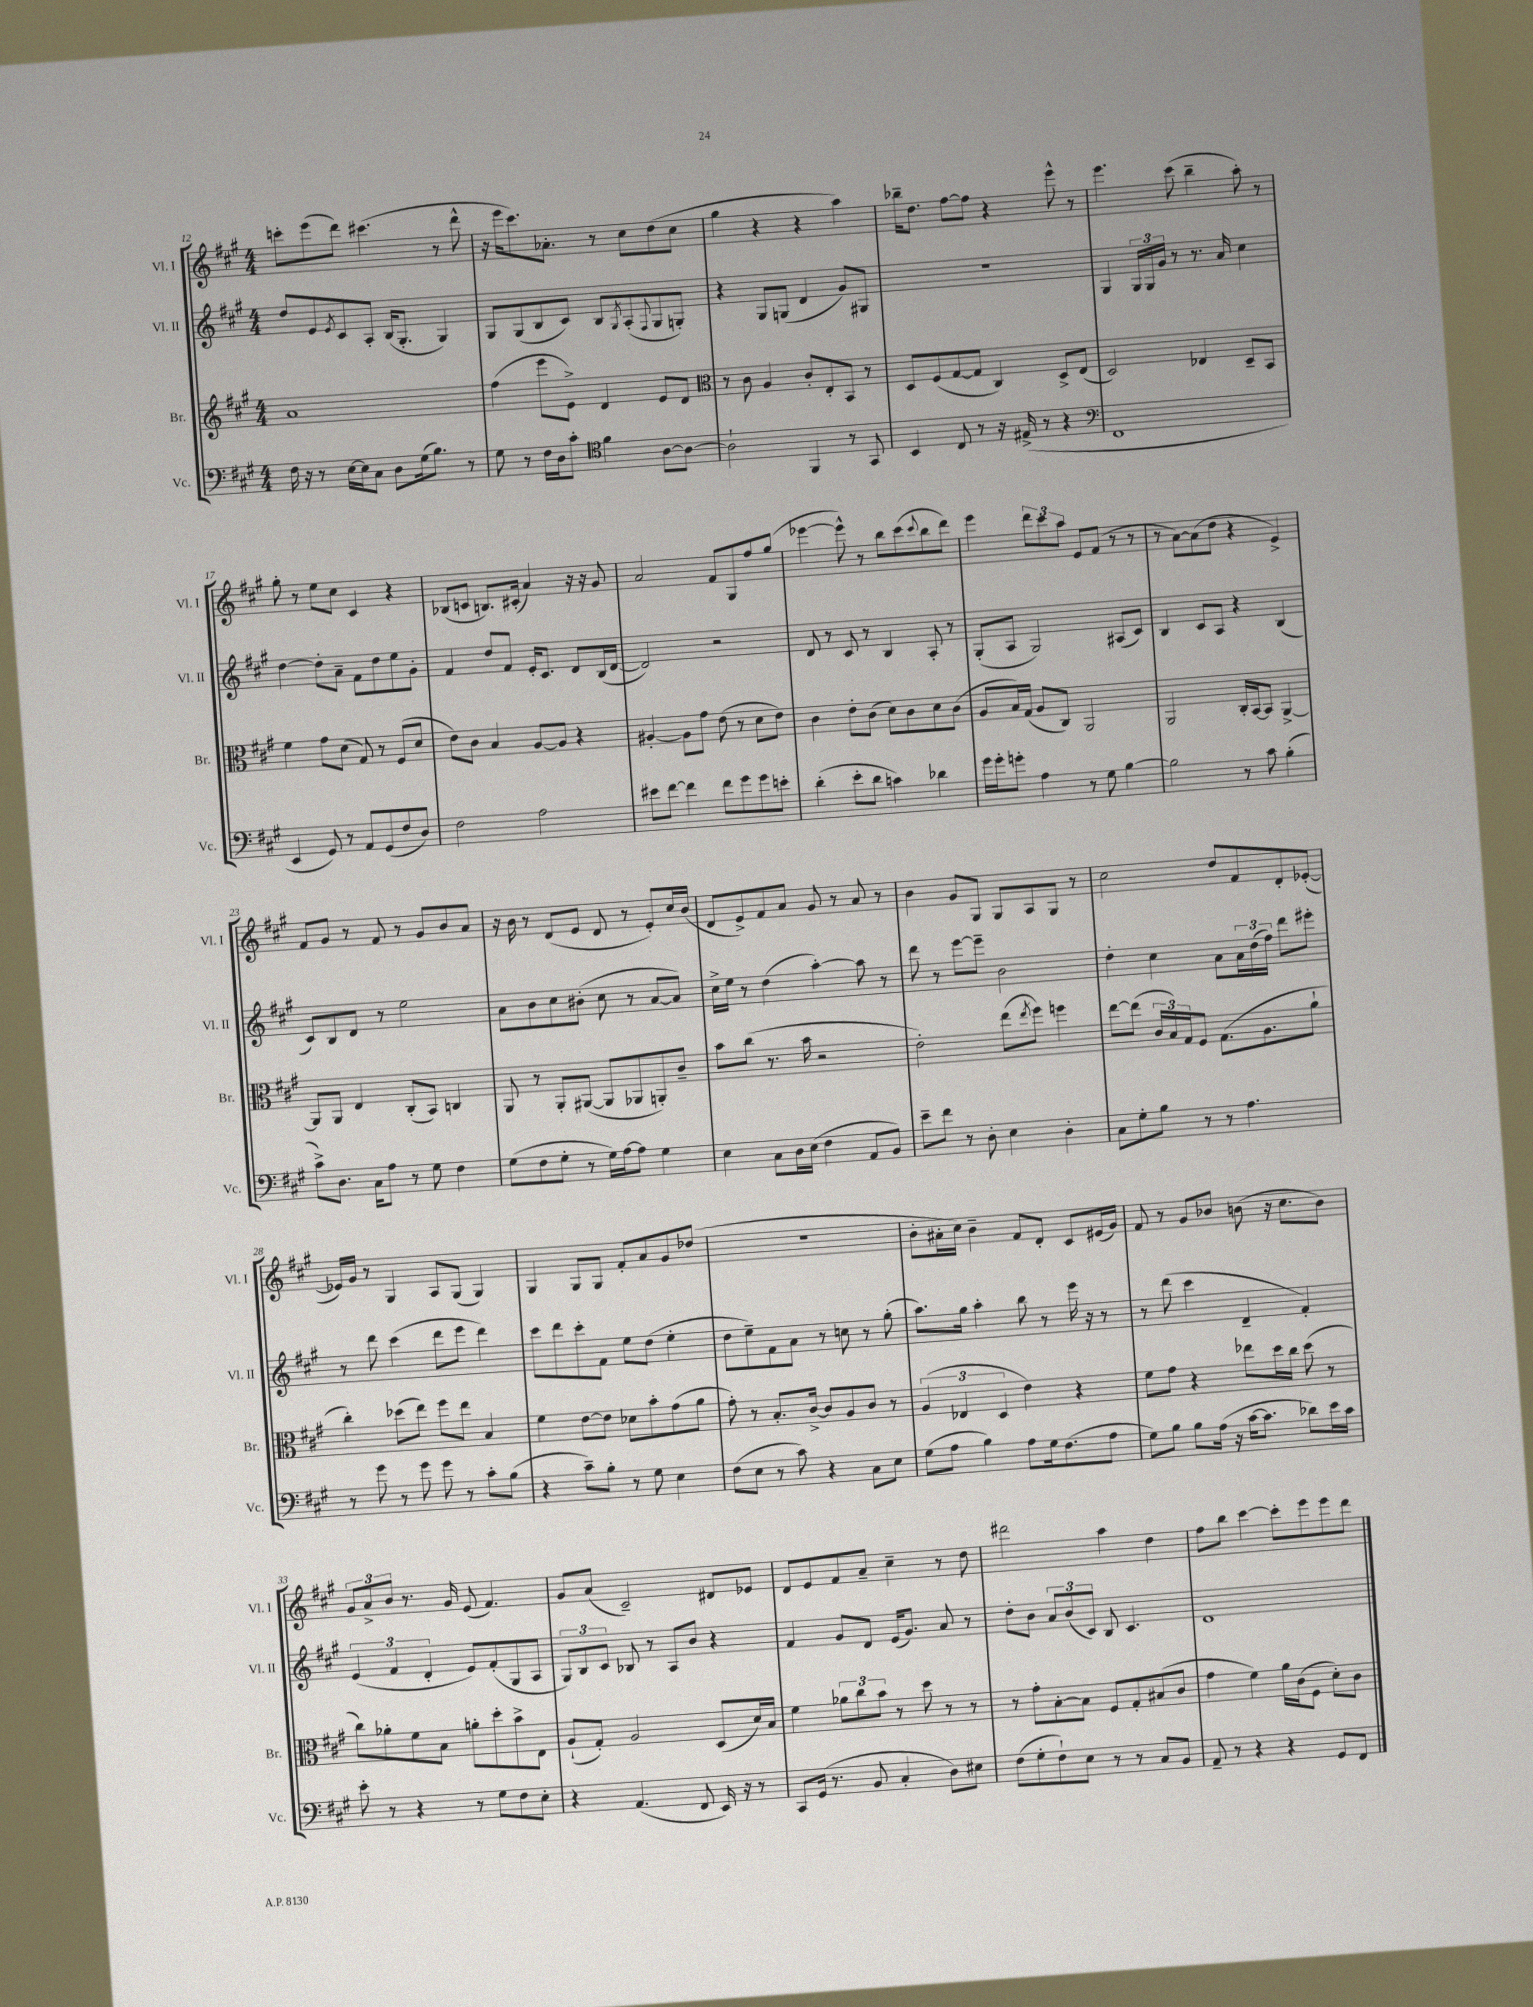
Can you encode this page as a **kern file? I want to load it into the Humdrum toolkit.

**kern	**kern	**kern	**kern
*part4	*part3	*part2	*part1
*staff4	*staff3	*staff2	*staff1
*I"Vc.	*I"Br.	*I"Vl. II	*I"Vl. I
*I'Vc.	*I'Br.	*I'Vl. II	*I'Vl. I
*clefF4	*clefG2	*clefG2	*clefG2
*k[f#c#g#]	*k[f#c#g#]	*k[f#c#g#]	*k[f#c#g#]
*M4/4	*M4/4	*M4/4	*M4/4
=12	=12	=12	=12
16F#\	1a	8dd/L	8cccn'\L
16r	.	.	.
8r	.	8e/	(8eee\
.	.	8qe/	.
[16E\LL	.	8c#/	8ddd\J)
16E\J]	.	.	.
8C#\J	.	8A'/J	(4.ccc#X\
8D\L	.	(16B/KL	.
.	.	8.G#'/J	.
(16G#\k	.	.	.
8.B\J)	.	.	.
.	.	4G#/)	8r
8r	.	.	8ddd^^\
=13	=13	=13	=13
8G#\	(4ff#\	8G#/L	16r
.	.	.	16eee\KL
8r	.	(8G#/	8.ccc#\)
16F#\LL	8eee\L	8B/	.
16D\J	.	.	8.a-X'\J
8c#'\J	8e^\J)	8c#/J)	.
*clefC4	*	*	*
4f#\	4d/	8B/L	8r
.	.	8qG#/	.
.	.	(8A'/	8cc#\L
.	.	8qqF#/	.
[8A\L	8e/L	8G#/	(8dd\
8A\J_	8d/J	8Gn'/J)	8cc#\J
=14	=14	=14	=14
*	*clefC3	*	*
2A`\]	8r	4r	4gg#\
.	8c#\	.	.
.	4A/	8G#/L	4r
.	.	(8Gn/J	.
4FF#/	8c#'/L	4d/	4r
.	8E'/	.	.
8r	8BB/J	8g#/L)	4aa\)
8GG#/	8r	8G#X/J	.
=15	=15	=15	=15
4BB/	8D/L	1r	16bb-X~\KL
.	.	.	8.dd\J
.	(8F#/	.	.
8C#/	[8G#/	.	[8ff#\L
8r	8G#/J]	.	8ff#\J]
16r	4C#/)	.	4r
(16E#X^/	.	.	.
8r	.	.	.
4r	8D^/L	.	8eee^^\
.	(8E/J	.	8r
=16	=16	=16	=16
*clefF4	*	*	*
1FF#	2D/)	4G#/	4.eee\
.	.	24G#/LL	.
.	.	24G#/	.
.	.	24g#/JJ	.
.	.	8r	(8ccc#\
.	4E-X/	8.r	4bb~\
.	.	16a/	.
.	8D~/L	4cc#\	8aa'\)
.	8BB/J	.	8r
!!LO:LB:g=z
=17	=17	=17	=17
4EE/	4f#\	[4dd\	8gg#'\
.	.	.	8r
8GG#/)	8g#\L	8dd'\L]	8ee\L
8r	(8d\J	8a~\J	8cc#\J
8AA/L	8G#/)	8f#\L	4c#/
(8GG#/	8r	8dd\	.
8F#/	(8F#/L	8ee\	4r
8D/J)	8d/J	8g#'\J	.
=18	=18	=18	=18
2F#\	8e\L)	4f#/	(8B-X/L
.	8c#\J	.	8cn/J
.	4B/	8dd/L	8.Bn/L)
.	.	8f#/J	.
.	.	.	(16c#X'/Jk
2A\	[8A/L	16e'/KL	4a/)
.	.	8.c#/J	.
.	8A/J]	.	.
.	4r	8d/L	16r
.	.	.	16r
.	.	(16B/L	8g#/
.	.	[16d/JJ	.
=19	=19	=19	=19
8e#X\L	[4A#X'/	2d/])	2a/
[8f#\J	.	.	.
4f#\]	8A#\L]	.	.
.	8g#\J	.	.
8f#\L	(8e\	2r	8f#/L
8g#\	8r	.	8G#/
8g#\	8d\L	.	8ff#/
8en'\J	8e\J)	.	(8gg#/J
=20	=20	=20	=20
(4d'\	4c#\	8d/	[4eee-X\
.	.	8r	.
8e'\L	8e'\L	8c#/	8eee-^^\])
8d\J	(8c#\J	8r	8r
4cn\)	8d\L)	4B/	8bb\L
.	8c#\	.	(8ccc#\
.	.	.	8qqccc#/
4d-X\	8d\	8A'/	8bb\
.	(8c#\J	8r	8ddd\J)
=21	=21	=21	=21
16g#\LL	8A/L	(8G#'/L	4eee\
16g#'\J	.	.	.
8gn'\J	16B/L)	8A/J	.
.	(16G#/JJ	.	.
4A\	8A/L	2G#/)	12ddd\L
.	.	.	12ccc#\
.	8C#/J)	.	.
.	.	.	12aa\J
8r	2AA/	.	8e/L
8G#\	.	.	(8f#/J
[4B\	.	(8A#X/L	8r
.	.	8c#/J)	8r
=22	=22	=22	=22
2B\]	2AA/	4B/	8r
.	.	.	[8a\L)
.	.	8c#/L	(8a\]
.	.	8A/J	8dd\J
8r	16C#'/LL	4r	4r
.	[16BB/J	.	.
8c#\	8BB/J]	.	.
(4B'\	[4AA^/	(4B/	4e^/)
!!LO:LB:g=z
=23	=23	=23	=23
8c#^\L)	8AA/L]	8c#/L)	8f#/L
8.D\J	8AA/J	8B/	8g#/J
.	4E/	8d/J	8r
16C#\KL	.	.	.
8A\J	.	8r	8f#/
8r	(8C#'/L	2ee\	8r
8G#\	8BB/J)	.	8g#/L
4F#\	4Cn/	.	8b/
.	.	.	8a/J
=24	=24	=24	=24
(8G#\L	8AA/	8a\L	16r
.	.	.	16b\
8F#\	8r	8b\	8r
8G#'\J	8AA'/L	8cc#\	(8d/L
8r	([8AA#X/J	(8b#X'\J	8e/J
16G#\LL)	8AA#/L]	8cc#\	8d/
[16A\J	.	.	.
8A\J]	8AA-X/	8r	8r
4G#\	8AAn'/)	[8a/L	8e'/L)
.	8c#~/J	8a/J])	16cc#/L
.	.	.	(16b/JJ
=25	=25	=25	=25
4E\	8b\L	16cc#^\LL	8d/L
.	.	16ee\JJ	.
.	(8cc#\J	8r	8e^/)
8C#\L	8.r	(4dd\	8f#/
16D\L	.	.	8a/J
(16E\JJ	16b\	.	.
4F#\	2r	[4aa'\)	8g#/
.	.	.	8r
8AA/L	.	8aa\]	8a/
8BB/J)	.	8r	8r
=26	=26	=26	=26
8e~\L	2e'\)	8ddd\	4b\
8f#\J	.	8r	.
8r	.	[8eee\L	8g#/L
8D'\	.	8eee~\J]	8G#/J
4E\	(8ee\L	2b\	8G#/L
.	8qee/	.	.
.	8ff#\J)	.	8A/
4D'\	4ffn\	.	8G#/J
.	.	.	8r
=27	=27	=27	=27
8C#\L	[8ee\L	4dd'\	2cc#\
8G#'\	(8ee\J]	.	.
8B\J	24c#/LL	4cc#\	.
.	24B/)	.	.
.	24G#/J	.	.
8r	8F#/J	.	.
8r	(8.G#\L	8a\L	8dd/L
4.A\	.	24a\L	8f#/
.	.	(24dd\	.
.	8.A\	.	.
.	.	24ff#\JJ)	.
.	.	8ddd\L	8d'/
.	8a`\J	8eee#X'\J	([8e-X'/J
!!LO:LB:g=z
=28	=28	=28	=28
8r	4cc#'\)	8r	16e-X/LL])
.	.	.	16g#/JJ
8g#\	.	8ddd\	8r
8r	(8dd-X\L	(4ccc#\	4G#/
8g#\	8ee\J)	.	.
8g#\	8ff#\L	8ddd\L	8A/L
8r	8ee\J	8eee\J	(8G#/J
8c#'\L	4B/	4ddd\)	4G#/)
(8B\J	.	.	.
=29	=29	=29	=29
4r	4f#\	8ccc#\L	4G#/
.	.	8ddd\	.
8c#~\L)	[8e\L	8ccc#'\	8G#/L
8B'\J	8e\J]	8f#\J	8G#/J
8r	8d-X\L	8ee\L	8f#'/L
8G#\	8b'\	(8dd\J	8a/
4E\	(8g#\	4ee'\	8g#/
.	8a\J	.	(8dd-X/J
=30	=30	=30	=30
(8F#\L	8g#'\)	8dd\L	1r
8E\J	8r	8ee~\)	.
8r	8.B'/L	8f#\	.
8c#\)	.	8a\J	.
.	[16c#^/Jk	.	.
4r	8c#/L]	8r	.
.	8A/	8ccn\	.
8C#\L	8c#/J	8r	.
8E\J	8r	(8gg#'\	.
=31	=31	=31	=31
(8G#\L	(6A/	8.aa\L)	8b'\L
8A\J	.	.	16a#X'\L
.	6E-X/	.	.
.	.	16gg#\Jk	16cc#\JJ)
4B\)	.	4aa'\	4b~\
.	6D/	.	.
8A\L	4e\)	8bb\	8f#/L
16G#\k	.	8r	8d'/J
(8.F#\	.	.	.
.	4r	16eee\	8c#/L
.	.	16r	.
8A\J	.	8r	(16e#X/L
.	.	.	16g#/JJ)
=32	=32	=32	=32
8G#\L)	8f#\L	8r	8f#/
8B\J	8g#\J	(8ddd\	8r
8B\L	4r	4ccc#\	8g#/L
(16A\Jk	.	.	8b-X/J
16r	.	.	.
[16c#\KL	8ee-X\L	4d~/	(8bn\
8.c#\J]	.	.	.
.	16dd\L	.	16r
.	16cc#\JJ	.	8.cc#\L
8d-X\L)	(8dd\	4f#'/)	.
16e\L	8r	.	8b\J)
16c#\JJ	.	.	.
!!LO:LB:g=z
=33	=33	=33	=33
8e'\	8cc#\L)	(6e/	12g#/L
.	.	.	12a^/
8r	8a-X'\	.	.
.	.	6f#/	12b/J
4r	8f#\	.	8.r
.	.	6d'/	.
.	8B\J	.	.
.	.	.	16g#/
8r	8an'\L	8e/L)	(8e/
8G#\L	8dd'\	(8f#'/	4.f#/)
8F#\	8b^\	8G#/	.
8E'\J	8E\J	8A/J	.
=34	=34	=34	=34
4r	(8A`/L	12G#/L)	8g#/L
.	.	12B/	.
.	8G#'/J)	.	(8a/J
.	.	12c#/J	.
(4.AA/	2A/	8B-X/	2c#~/)
.	.	8r	.
.	.	8A/L	.
8FF#/	.	8b/J	.
16EE/)	(8D/L	4r	8d#X/L
16r	.	.	.
8r	16d/L)	.	8e-X/J
.	16B/JJ	.	.
=35	=35	=35	=35
8CC#/L	4f#\	4f#/	8d/L
(16GG#/Jk	.	.	8e/
8.r	.	.	.
.	12a-X\L	8g#/L	8f#/
.	12cc#\	.	.
8BB/	.	8d/J	8a~/J
.	12b\J	.	.
4C#'/	8r	(16e/KL	4cc#~\
.	.	8.g#/J)	.
.	8dd\	.	.
8D\L)	8r	8a/	8r
8E#X\J	8r	8r	8dd\
=36	=36	=36	=36
(8F#\L	8r	8dd'\L	2ddd#X\
8G#'\	8g#'\L	8b\J	.
8F#`\)	[8B'\	12a/L	.
.	.	(12b/	.
8E\J	8B\J]	.	.
.	.	12c#/J)	.
8r	8F#/L	8B/	4aa\
8r	8G#'/	4.c#/	.
8C#/L	(8B#X/	.	4dd\
8BB/J	8c#/J	.	.
=37	=37	=37	=37
8AA~/	4g#\	1d	8ff#\L
8r	.	.	8bb\J
4r	4f#\)	.	[4ccc#\
4r	16a\LL	.	8ccc#'\L]
.	(16c#\J	.	.
.	8F#\J	.	8eee\
8GG#/L	8d'\L)	.	8eee\
8FF#/J	8c#\J	.	8ddd\J
==	==	==	==
*-	*-	*-	*-
